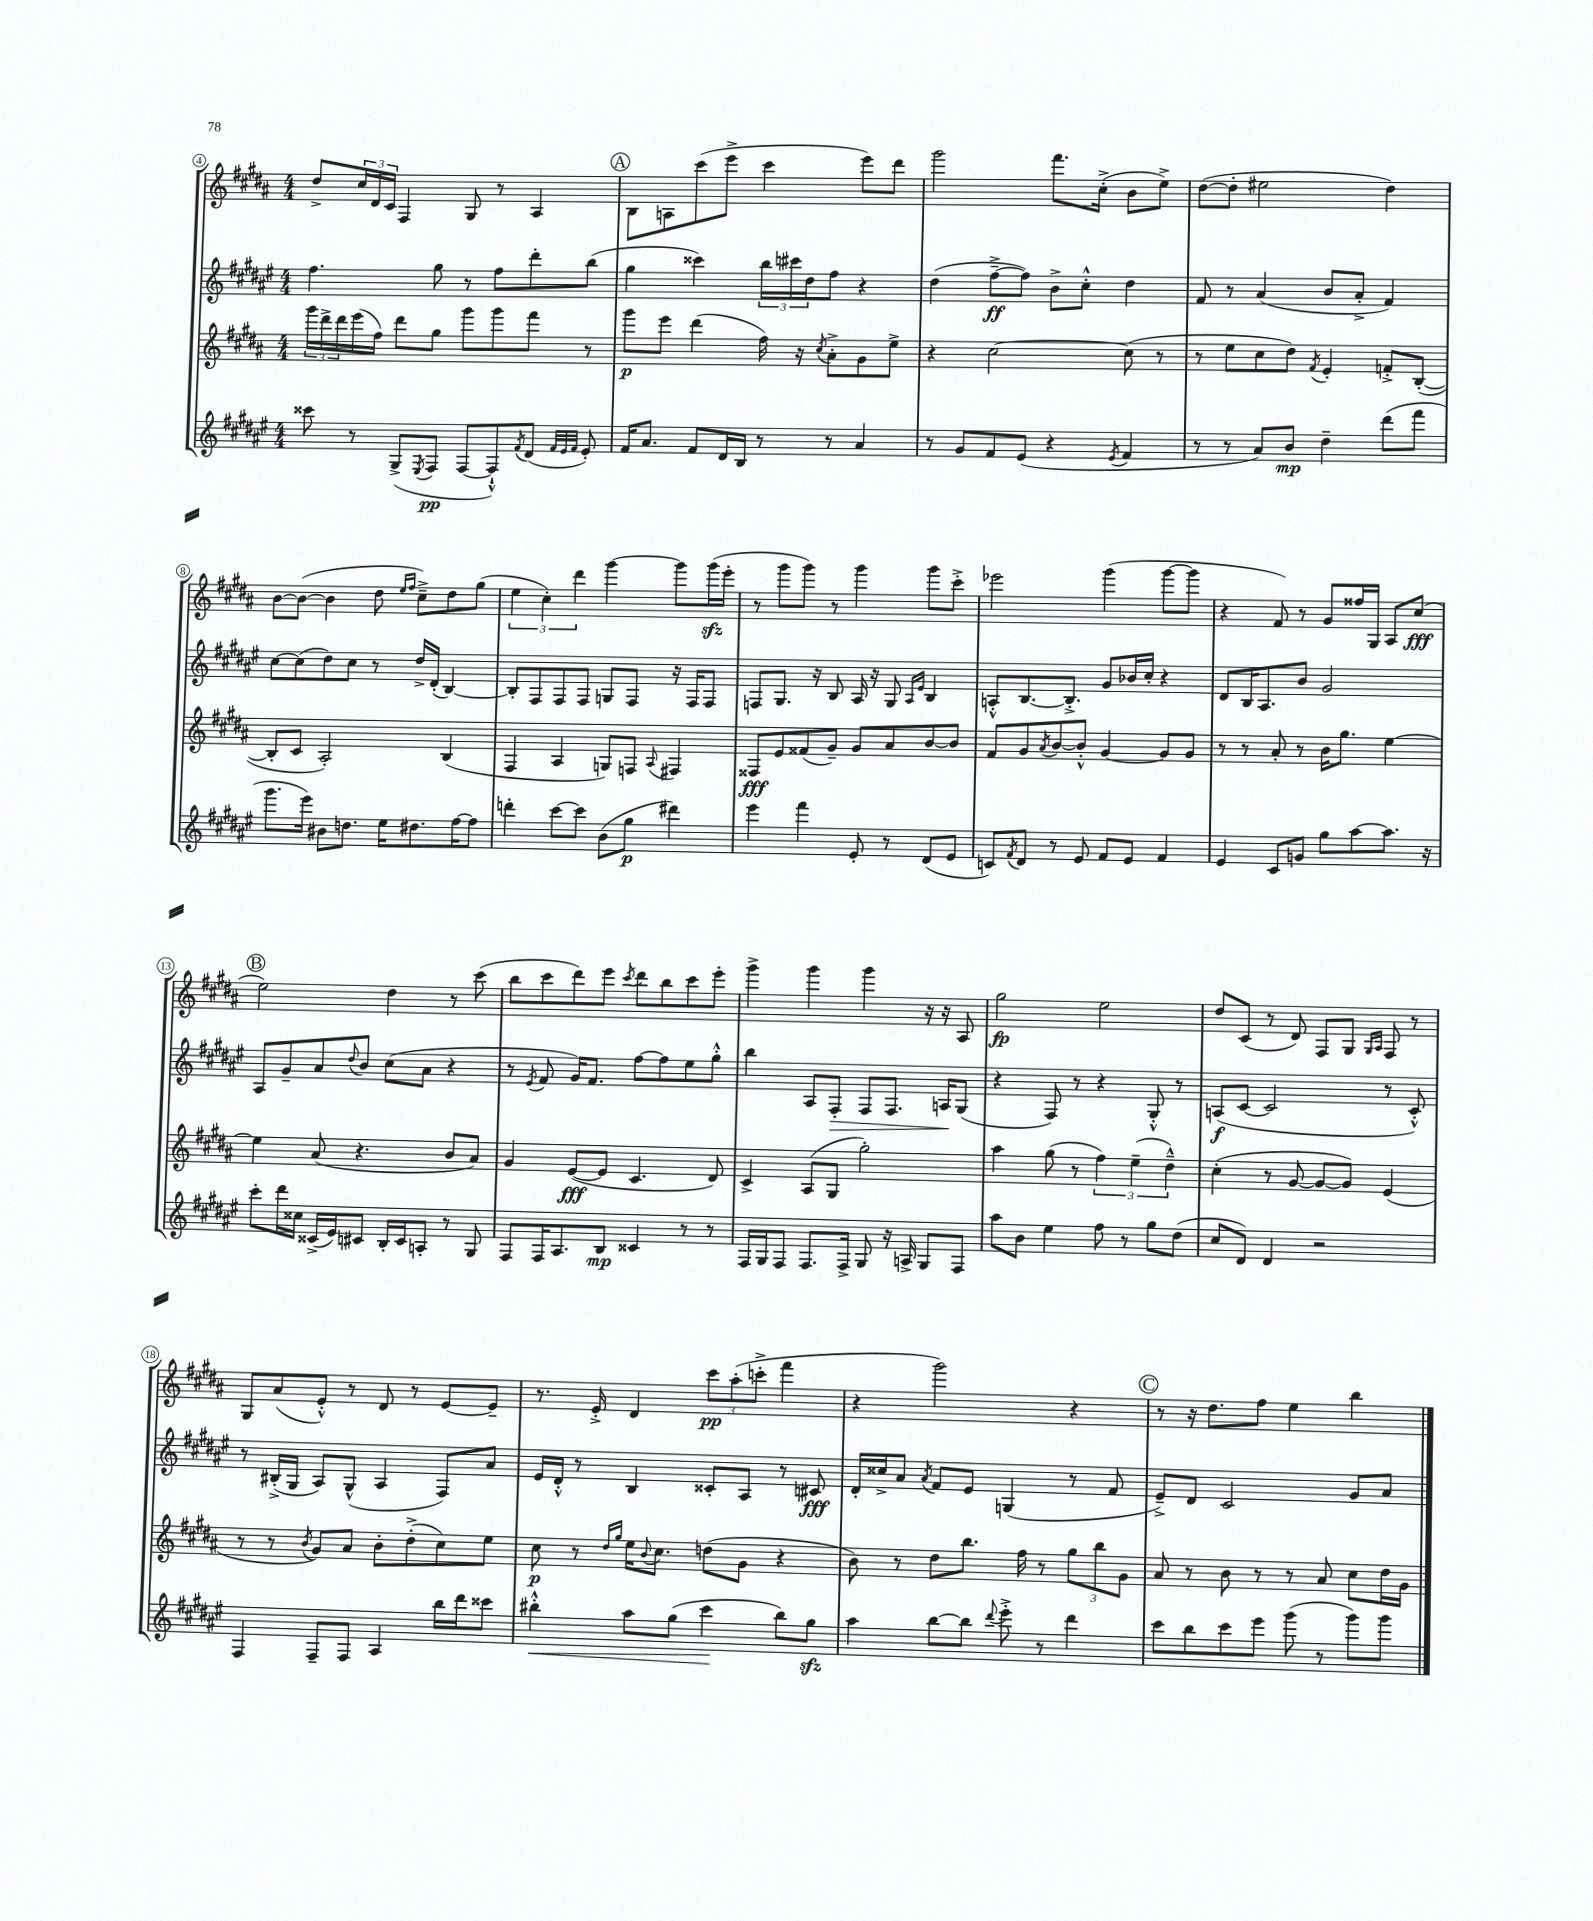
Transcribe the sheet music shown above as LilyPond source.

<<
\new StaffGroup <<
\new Staff = "s0" {
    \clef treble \key b \major \numericTimeSignature \time 4/4
    dis''8-> \tuplet 3/2 { cis''16 dis'16 cis'16 } fis4 gis8 r8 ais4 |
    \mark \markup { \circle "A" } b8 a8 cis'''8( e'''8-> cis'''4 e'''8) dis'''8 |
    gis'''2 fis'''8. cis''16-.->( b'8 e''8->) |
    dis''8~( dis''8-. eis''2 dis''4) |
    b'8~ b'8~( b'4 dis''8 \grace { e''16 fis''16 } cis''8--->) dis''8 gis''8( |
    \tuplet 3/2 { e''4 cis''4-.) dis'''4 } gis'''4~ gis'''8 gis'''16\sfz( e'''16-. |
    r8 gis'''8 gis'''8) r8 gis'''4 gis'''8 cis'''8-.-> |
    ees'''2 gis'''4( gis'''8~ gis'''8 |
    r4 fis'8) r8 gis'8 fisis''16 gis16 ais8 cis''8\fff( |
    \mark \markup { \circle "B" } e''2) dis''4 r8 cis'''8( |
    b''8 cis'''8 dis'''8) e'''8 \acciaccatura { cis'''8 } dis'''8 b''8 cis'''8 e'''8-. |
    gis'''4-> gis'''4 gis'''4 r16 r16 ais8 |
    gis''2\fp e''2 |
    dis''8 cis'8( r8 dis'8) fis8 gis8 \grace { gis16 ais16 } fis8 r8 |
    gis8 ais'8( e'8-.-^) r8 dis'8 r8 e'8~ e'8-- |
    r8. e'16-.-> dis'4 \tuplet 3/2 { cis'''8\pp ais''8-.( c'''8-.-> } fis'''4 |
    r4 gis'''2) r4 |
    \mark \markup { \circle "C" } r8 r16 dis''8. fis''8 e''4 b''4 \bar "|." |
}
\new Staff = "s1" {
    \clef treble \key fis \major \numericTimeSignature \time 4/4
    fis''4. gis''8 r8 fis''8 dis'''8-. b''8( |
    \mark \markup { \circle "A" } gis''4 cisis'''4) \tuplet 3/2 { b''16 cis'''16 dis''16 } fis''8 r4 |
    dis''4( fis''8~--->\ff fis''8) b'8-> cis''8-.-^ dis''4 |
    fis'8 r8 ais'4( b'8 ais'8-.-> fis'4) |
    cis''8~ cis''8( dis''8) cis''8 r8 dis''16-> dis'16-.( b4~) |
    b8-. fis8 fis8 fis8 g8 fis8 r16 fis16 fis8 |
    f8 gis8. r16 b8 ais16 r16 gis8 \grace { ais16 eis'16 } b4 |
    a8-.-^ b8.~ b8.-.-> gis'8 bes'16 cis''16-. r4 |
    dis'8 b16 ais8. b'8 gis'2 |
    \mark \markup { \circle "B" } ais8 gis'8-- ais'8 \appoggiatura { dis''8 } b'8 cis''8( ais'8 r4 |
    r8 \acciaccatura { eis'8 } fis'8 gis'16) fis'8. fis''8~ fis''8 eis''8 gis''8-.-^ |
    b''4 ais8 fis8-.\> fis8 fis8. a16\! gis8( |
    r4 fis8) r8 r4 gis8-.-^ r8 |
    a8\f( cis'8~ cis'2 r8 cis'8-.-^) |
    r8 bis16-.->( gis16 ais8) gis8-^( ais4 fis8) ais'8 |
    eis'16 dis'16-.-^ r8 b4 cisis'8-. ais8 r8 cis'8\fff |
    dis'16-. cisis''16-> ais'8 \acciaccatura { ais'8 } fis'8 eis'8 g4( r8 fis'8 |
    \mark \markup { \circle "C" } eis'8--->) dis'8 cis'2 gis'8 ais'8 \bar "|." |
}
\new Staff = "s2" {
    \clef treble \key b \major \numericTimeSignature \time 4/4
    \tuplet 3/2 { gis'''16 dis'''16-> dis'''16 } e'''16( fis''16) dis'''8 gis''8 gis'''8 gis'''8 fis'''8 r8 |
    \mark \markup { \circle "A" } gis'''8\p e'''8 dis'''4( fis''16) r16 \acciaccatura { cis''8 } ais'8-.-> gis'8 e''8-> |
    r4 cis''2~ cis''8( r8 |
    r8 e''8 cis''8 dis''8) \acciaccatura { fis'8 } e'4-. f'8-.-> b8~-.( |
    b8-. cis'8 ais2-.) b4( |
    fis4 ais4 g8) f8 \appoggiatura { ais8 } fis4 |
    fisis8\fff e'8 fisis'8( gis'8--) gis'8 ais'8 b'8~ b'8 |
    fis'8 gis'8 \acciaccatura { ais'8 } b'8~ b'8-.-^ gis'4~ gis'8 gis'8 |
    r8 r8 ais'8-. r8 b'16 gis''8. e''4~ |
    \mark \markup { \circle "B" } e''4 ais'8( r4. b'8 ais'8) |
    gis'4 e'8~\fff( e'8 cis'4. dis'8) |
    cis'4-> ais8( gis8 gis''2-.) |
    ais''4 gis''8( r8 \tuplet 3/2 { fis''4) e''4--( dis''4---^) } |
    cis''4-.( r8 gis'8~ gis'8~ gis'8) e'4( |
    r8 r8 \acciaccatura { b'8 } gis'8) ais'8 b'8-. dis''8-.->( cis''8) e''8 |
    cis''8\p r8 \grace { dis''16 gis''16 } e''16 \appoggiatura { b'8 } cis''8. d''8( gis'8 r4 |
    b'8) r8 dis''8 b''8. fis''16 r8 \tuplet 3/2 { gis''8 b''8 gis'8 } |
    \mark \markup { \circle "C" } ais'8 r8 b'8 r8 r8 ais'8 cis''8 dis''16 gis'16 \bar "|." |
}
\new Staff = "s3" {
    \clef treble \key fis \major \numericTimeSignature \time 4/4
    cisis'''8 r8 gis8->( \acciaccatura { eis8 } fis8\pp fis8~ fis8-!-^) \acciaccatura { fis'8 } dis'8( \grace { fis'32 eis'32 fis'32 } eis'8-.) |
    \mark \markup { \circle "A" } fis'16 ais'8. fis'8 dis'16 b16 r8 r8 ais'4 |
    r8 gis'8 fis'8 eis'8( r4 \acciaccatura { eis'8 } fis'4 |
    r8 r8 ais'8) b'8\mp dis''4-- dis'''8( fis'''8 |
    gis'''8. eis'''16) bis'8 d''8. eis''16 dis''8. fis''16~ fis''8 |
    d'''4-. cis'''8~ cis'''8 b'8( gis''8\p dis'''4) |
    eis'''4 fis'''4 eis'8-. r8 dis'8( eis'8 |
    c'8) \acciaccatura { fis'8 } dis'8 r8 eis'8 fis'8 eis'8 fis'4 |
    eis'4 cis'8 g'8 gis''8 ais''8~ ais''8. r16 |
    \mark \markup { \circle "B" } cis'''8-. dis'''16 cisis''16 cisis'16->( eis'16) cis'8 b16-. cis'16 a8-. r8 gis8 |
    fis8 fis16 ais8. b8\mp cisis'4 r8 r8 |
    fis16 gis16 fis8 fis8. fis16-> gis8 r16 a16-> gis8 fis8 |
    ais''8 b'8 eis''4 fis''8 r8 gis''8 dis''8( |
    cis''8 dis'8) dis'4 r2 |
    fis4 fis8-- fis8 ais4 b''16 dis'''16 cisis'''8 |
    bis''4-.-^\< ais''8 gis''8( cis'''4\! bis''8) gis''8\sfz |
    ais''4 b''8~ b''8 \appoggiatura { dis'''8 } eis'''8-.-> r8 dis'''4 |
    \mark \markup { \circle "C" } cis'''8 b''8 cis'''8 eis'''8 gis'''8( r8 gis'''8) gis'''8 \bar "|." |
}
>>
>>
\layout { \context { \Score currentBarNumber = #4 \override BarNumber.stencil = #(make-stencil-circler 0.1 0.3 ly:text-interface::print) } }
